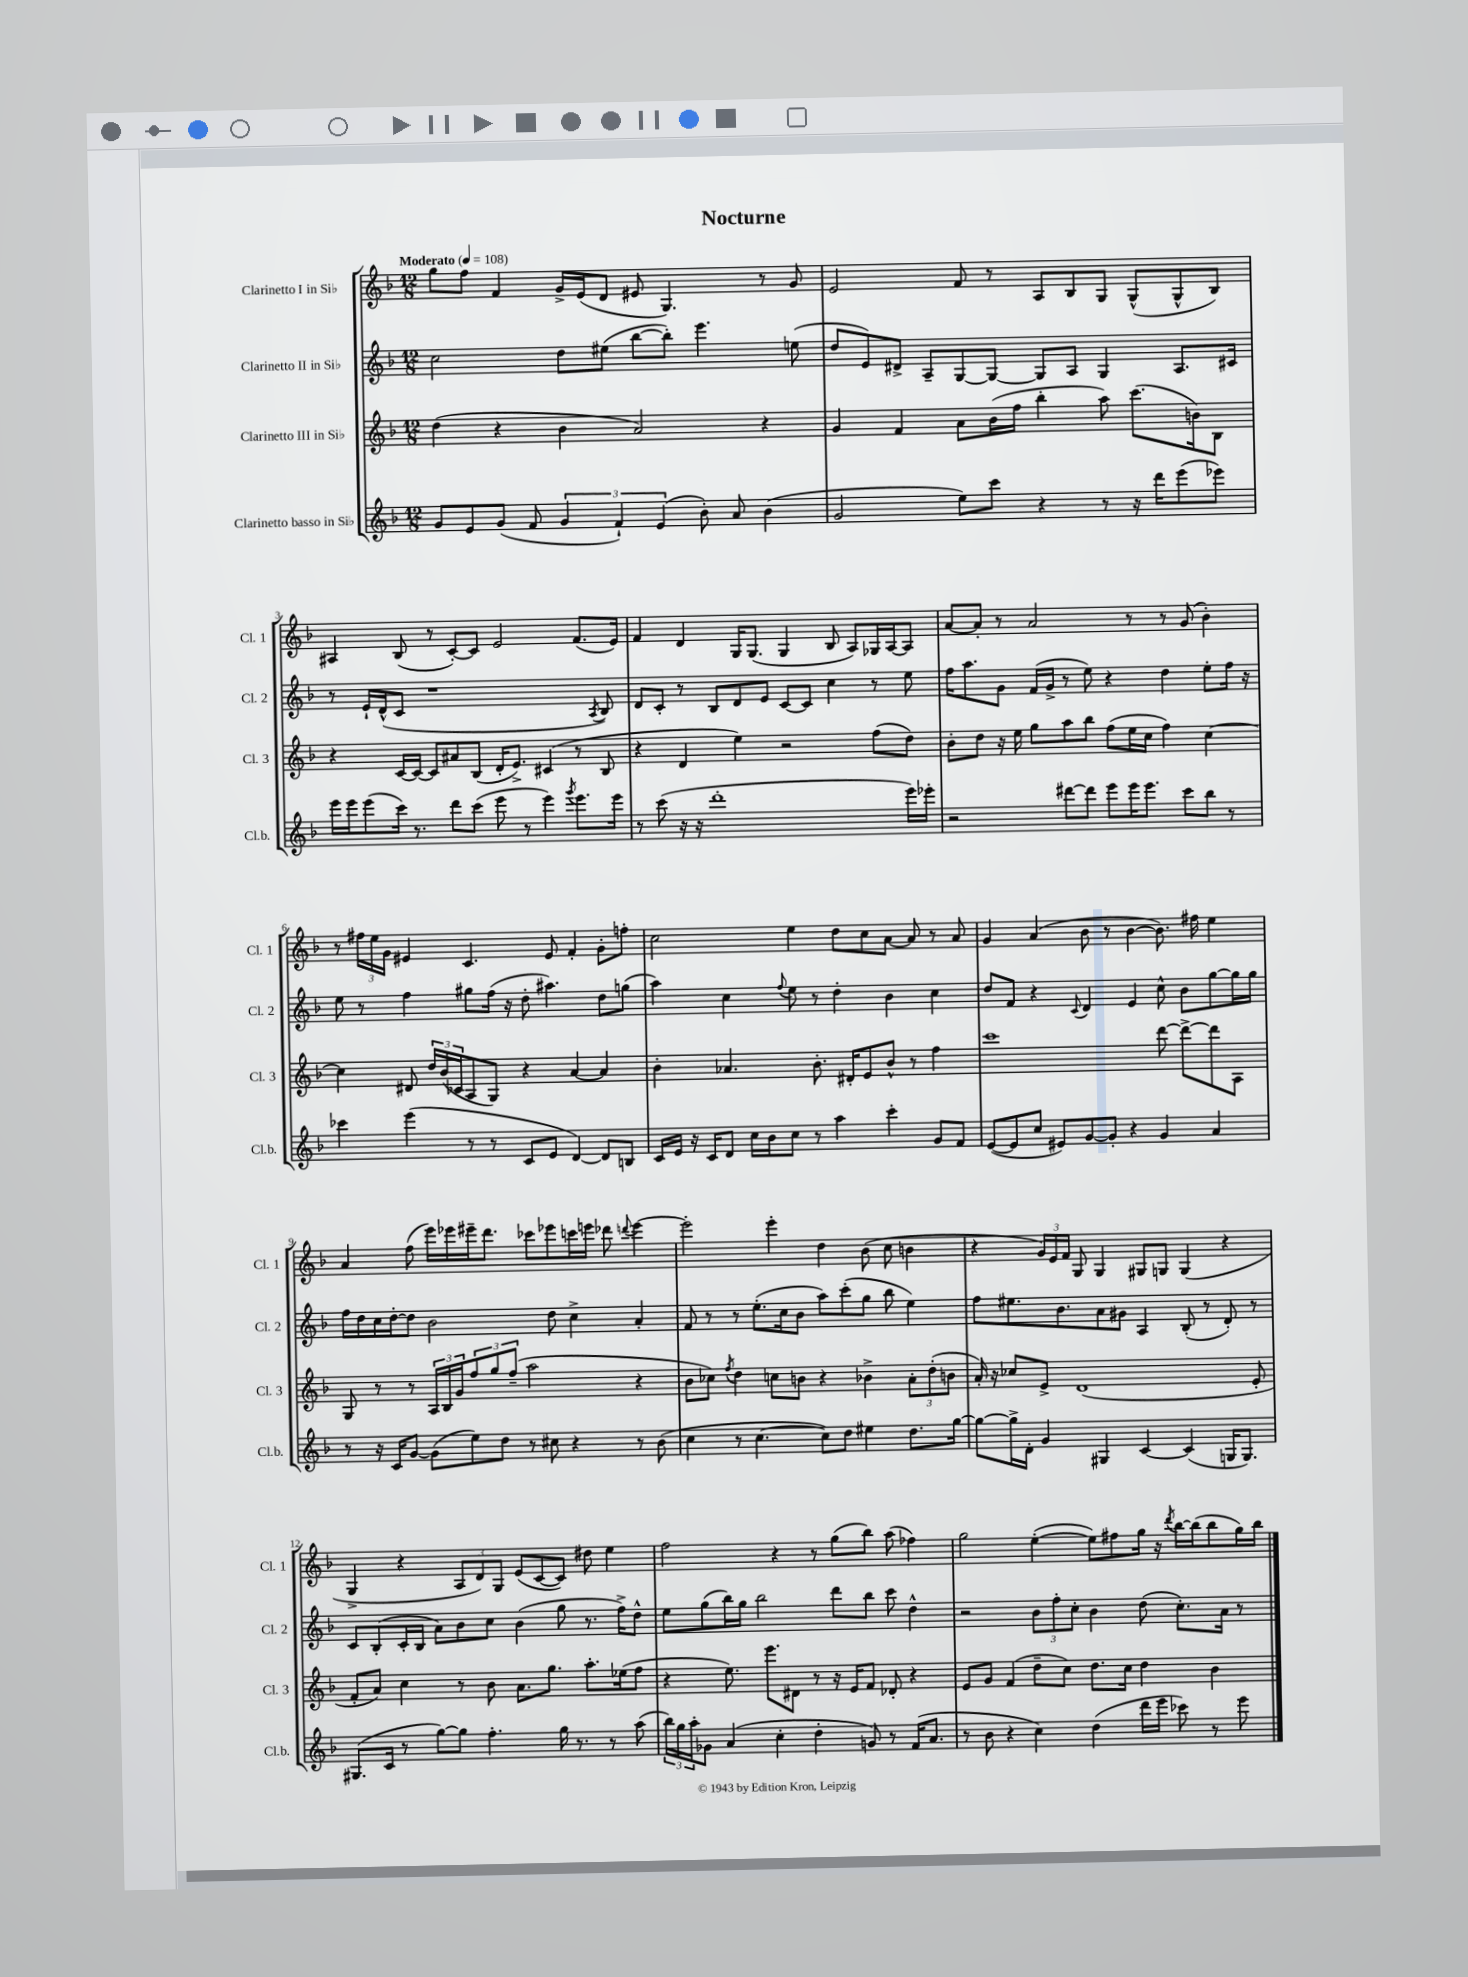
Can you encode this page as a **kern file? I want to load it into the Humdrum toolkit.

**kern	**kern	**kern	**kern
*part4	*part3	*part2	*part1
*staff4	*staff3	*staff2	*staff1
*I"Clarinetto basso in Si♭	*I"Clarinetto III in Si♭	*I"Clarinetto II in Si♭	*I"Clarinetto I in Si♭
*I'Cl.b.	*I'Cl. 3	*I'Cl. 2	*I'Cl. 1
*clefG2	*clefG2	*clefG2	*clefG2
*k[b-]	*k[b-]	*k[b-]	*k[b-]
*M12/8	*M12/8	*M12/8	*M12/8
*MM108	*MM108	*MM108	*MM108
=1	=1	=1	=1
!	!	!	!LO:TX:a:B:t=Moderato
8g/L	(4dd\	2cc\	8gg\L
8e/	.	.	8ff\J
(8g/J	4r	.	4f/
8f/	.	.	.
6g/	4b-\	8dd\L	16g^/LL
.	.	.	(16e/J
.	.	(8ee#X\J	8d/J
6f`/)	.	.	.
.	2a/)	[8bb-\L	8e#X/
(6e/	.	.	.
.	.	8bb-'\J])	4.G/)
8b-'\)	.	4.eee\	.
8a/	.	.	.
(4b-\	4r	.	8r
.	.	(8een\	8g/
=2	=2	=2	=2
2g/	4g/	8dd/L	2e/
.	.	8e/)	.
.	4f/	8d#X^/J	.
.	.	8A~/L	.
8ee\L)	8a\L	[8G/	8f/
8ccc\J	(16b-\L	8G/J_	8r
.	16ff\JJ	.	.
4r	4bb-'\	8G/L]	8A/L
.	.	8A/J	8B-/
8r	8aa\)	4G/	8G/J
16r	(8.ccc\L	.	(8G^^/L
16ddd\KL	.	.	.
(8eee\	.	8.A/L	8G^^/
.	16bn\k)	.	.
8eee-X\J)	8B-\J	.	8B-/J)
.	.	16c#X/Jk	.
!!LO:LB:g=z
=3	=3	=3	=3
16eee\LL	4r	8r	4A#X/
16eee\J	.	.	.
(8eee\	.	16e`/LL	.
.	.	(16d^^/J	.
16ccc\Jk)	[16c/LL	8c/J	(8B-/
8.r	16c/JJ_	.	.
.	8c/L]	1r	8r
8ddd\L	8a#X/	.	[8c'/L)
(8ccc\J	(8B-/J	.	8c/J]
8eee\	16d'/KL	.	2e/
.	8.e^/J)	.	.
8r	.	.	.
4eee\)	(4c#X/	.	.
8qggg/	.	.	.
8.eee\L	8r	.	(8.f/L
.	.	8qA/	.
.	8B-/	8B-/)	.
16eee\Jk	.	.	16e/Jk)
=4	=4	=4	=4
8r	4r	8d/L	4f/
(8ccc\	.	8c'/J	.
16r	4d/	8r	4d/
16r	.	.	.
1ddd'	.	8B-/L	.
.	4ee\)	8d/	16G/KL
.	.	.	(8.G/J
.	.	8e/J	.
.	2r	[8c/L	4G/
.	.	8c/J]	.
.	.	4cc\	8B-/
.	.	.	8A/L)
.	(8ff\L	8r	16G-X/L
.	.	.	[16A/J
16eee\LL)	8dd\J)	8ee\	8A/J]
16eee-X'\JJ	.	.	.
=5	=5	=5	=5
2r	8b-'\L	16ff\KL	[8a/L
.	.	8.aa\	.
.	8dd\J	.	8a'/J]
.	16r	8g\J	8r
.	16ee\	.	.
.	8gg\L	(16f/LL	2a/
.	.	16g^/JJ	.
[8ddd#X\L	8aa\	8r	.
8ddd#\J]	8bb-\J	8ee\)	.
8eee\L	(8ff\L	4r	.
16eee\K	16ee\L	.	8r
8.eee\J	16cc\JJ	.	.
.	4ff\)	4dd\	8r
8ccc\L	.	.	(8g/
8bb-\J	[4cc\	8ee'\L	4b-'\)
8r	.	16ff\Jk	.
.	.	16r	.
!!LO:LB:g=z
=6	=6	=6	=6
4ccc-X\	4cc\]	8ee\	8r
.	.	8r	24ff#X\LL
.	.	.	24ee\
.	.	.	24g\JJ
(4eee\	8d#X/	4ff\	4e#X/
.	24dd/LL	.	.
.	(24b-/	.	.
.	24c-X/J	.	.
8r	8A/	8gg#X\L	4.c/
8r	8G/J)	(16ff\Jk	.
.	.	16r	.
8c/L	4r	8dd'\	.
8e/J	.	4.aa#X\)	8e#/
[4d/)	[4a/	.	4f'/
8d/L]	4a/]	8dd\L	8g'\L
8Bn/J	.	(8ggn\J	8ffn'\J
=7	=7	=7	=7
16c/LL	4b-'\	4aa\)	2cc\
16e/JJ	.	.	.
16r	.	.	.
16c/KL	.	.	.
8d/J	4.a-X/	4cc\	.
16cc\LL	.	.	.
16b-\J	.	.	.
.	.	8qqff/	.
8cc\J	.	8ee\	4ee\
8r	8.b-'\	8r	.
4aa\	.	4dd'\	8dd\L
.	16d#X'/KL	.	.
.	8e/	.	8cc\
4ccc'\	8b-^^/J	4b-\	[8a\J
.	8r	.	8a/]
8g/L	4ff\	4cc\	8r
8f/J	.	.	8a/
=8	=8	=8	=8
([8e/L	1ccc	8dd/L	4g/
8e/]	.	8f/J	.
8cc/J	.	4r	(4a/
8e#X/L)	.	.	.
.	.	8qqc/	.
[8g/	.	4d/	8b-\
8g'/J]	.	.	8r
4r	.	4e/	[4b-\
4g/	[8ddd\	8cc^^\	8.b-\])
.	8ddd^\L_	8b-\L	.
.	.	.	16ff#X\
4a/	8ddd\]	[8gg\	4ee\
.	8A\J	16gg\L]	.
.	.	16gg\JJ	.
!!LO:LB:g=z
=9	=9	=9	=9
8r	8G/	16ff\LL	4a/
.	.	16dd\	.
16r	8r	16cc\	.
16c/KL	.	[16dd'\J	.
[8g/J	8r	8dd\J]	(8ff\
(8g\L]	24A/LL	2b-\	16eee\LL)
.	24B-/	.	.
.	.	.	16eee-X\
.	24g/J	.	.
8ee\)	12ff/	.	16eee#X~\J
.	.	.	8.ddd\J
.	12gg/	.	.
8dd\J	.	.	.
.	(12ff~/J	.	.
8r	2aa\	.	8ccc-X\L
8cc#X\	.	8dd\	8eee-X\
4r	.	4cc^\	16cccn\L
.	.	.	16eeen\JJ
.	.	.	8ddd-X\
.	.	.	8qqdddn/
8r	4r	4a'/	[4eee\
(8b-\	.	.	.
=10	=10	=10	=10
4cc\	8b-\L	8f/	2eee'\]
.	8cc-X\J)	8r	.
.	8qff/	.	.
8r	4dd\	8r	.
[4.cc\	.	(8.ee'\L	.
.	8ccn\L	.	4eee'\
.	.	16cc\k	.
.	8bn\J	8b-\J	.
8cc\L])	4r	8aa\L)	4dd\
8dd\J	.	(8ccc'\	.
4ee#X\	4b-X^\	8gg\J	(8b-\
.	.	8bb-\	8cc\
8.dd\L	12a'\L	4ee\)	4bn\
.	(12dd'\	.	.
.	12bn\J	.	.
[16gg\Jk	.	.	.
=11	=11	=11	=11
8gg\L_	16a'/)	8ff\L	4r
.	16r	.	.
16gg^\L]	8cc-X/L	8.ee#X\	.
16d'\JJ	.	.	.
4g/	8e^/J	.	24g/LL)
.	.	.	24e/
.	.	8.b-\	.
.	.	.	24f/JJ
.	(1d	.	8G/
4G#X/	.	8a\	4G/
.	.	8g#X\J	.
[4c/	.	4A/	8G#X/L
.	.	.	8Gn/J
(4c/]	.	(8B-'/	(4G/
.	.	8r	.
16Gn/KL	.	8d'/)	4r
8.G/J)	.	.	.
.	8e'/	8r	.
!!LO:LB:g=z
=12	=12	=12	=12
(8.G#X/L	8f'/L	8c/L	4G^/
.	8a/J)	(8B-'/	.
16c/Jk	.	.	.
8r	4cc\	16c'/L	4r
.	.	16B-/JJ	.
[8gg\L)	.	8a\L)	.
8gg\J]	8r	8b-\	12A/L
.	.	.	12d/)
4.ff'\	8b-\	8cc\J	.
.	.	.	12G/J
.	8.a\L	(4b-\	(8e/L
.	.	.	[8c/
.	8.gg\J	.	.
16gg\	.	8gg\	8c/J])
8.r	.	.	.
.	8.aa'\L	8.r	8dd#X\
8r	.	.	4ee\
.	(16ee-X\k	16ff^\KL)	.
(8aa\	8ff\J	8dd^^\J	.
=13	=13	=13	=13
24bb-\LL)	4r	8ee\L	2ff\
24gg\	.	.	.
24aa'\J	.	.	.
8g-X\J	.	(8gg\	.
(4a/	8.ee\)	16bb-\L)	.
.	.	16gg\JJ	.
.	.	2bb-\	.
.	8.eee\L	.	.
4cc'\	.	.	4r
.	8d#X\J	.	.
4dd'\	8r	.	8r
.	16r	8ddd\L	(8gg\L
.	16e/KL	.	.
8gn/)	8f/J	8bb-\J	8bb-\J)
8r	8d-X'/	8ccc\	(8aa\
(16f/KL	4r	4dd^^\	4ff-X\)
8.a/J	.	.	.
=14	=14	=14	=14
8r	8e/L	2r	2gg\
8b-\	8g/J	.	.
4r	(4f/	.	.
4cc\)	8dd~\L	12b-\L	([4ee'\
.	.	12ff'\	.
.	8cc\J)	.	.
.	.	12cc'\J	.
(4dd\	8.dd\L	4b-\	8ee\L])
.	.	.	8ff#X\
.	16cc\Jk	.	.
16ddd\LL	4dd\	(8dd\	16gg\Jk
16eee\JJ	.	.	16r
.	.	.	8qddd/
8ccc-X\)	.	8.cc'\L)	[16bb-\LL
.	.	.	(16bb-\J]
8r	4b-\	.	8bb-\
.	.	16a\Jk	.
8eee\	.	8r	16gg\L)
.	.	.	16bb-\JJ
==	==	==	==
*-	*-	*-	*-
